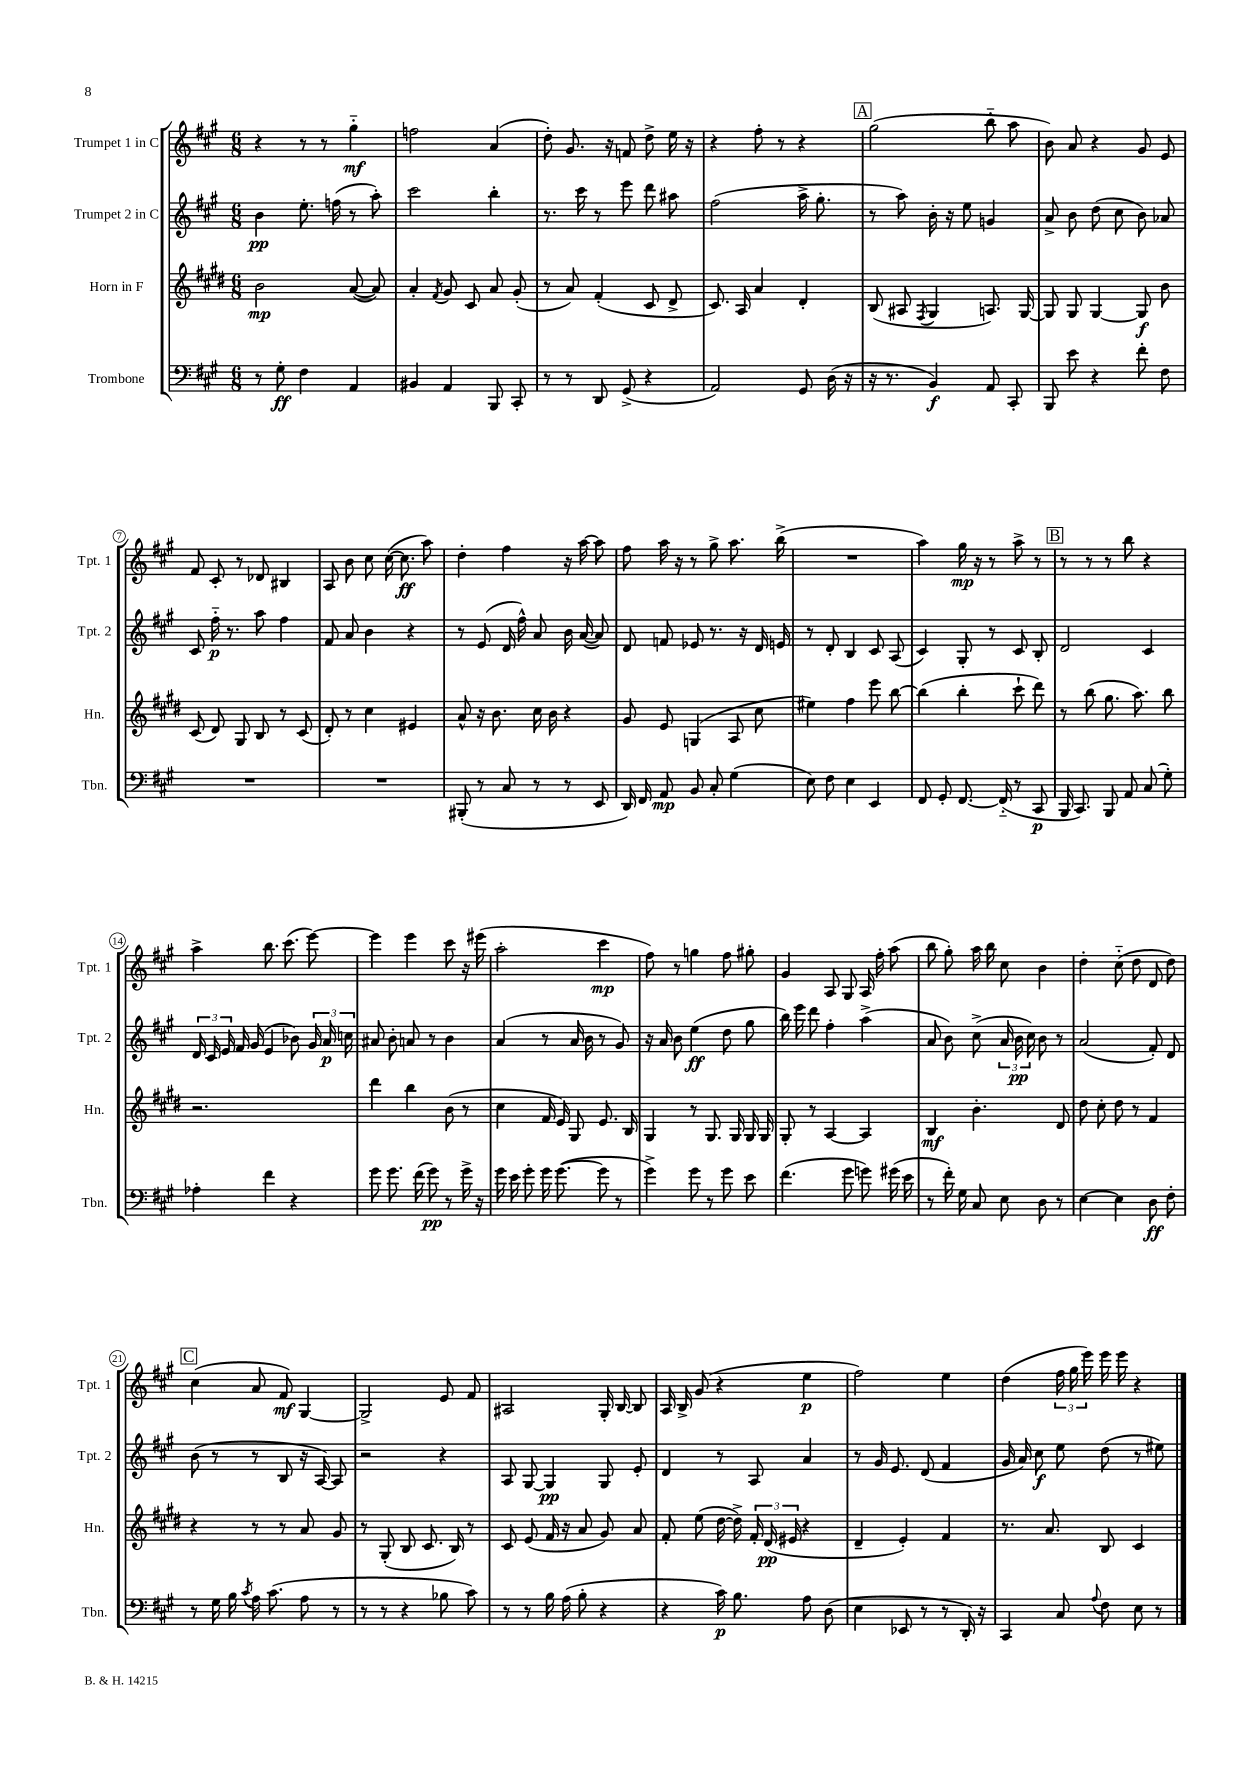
<<
\new StaffGroup <<
\new Staff = "s0" \with { instrumentName = "Trumpet 1 in C" shortInstrumentName = "Tpt. 1" } {
    \clef treble \key a \major \numericTimeSignature \time 6/8
    \autoBeamOff r4 r8 r8 gis''4-_\mf |
    f''2 a'4( |
    d''8-.) gis'8. r16 f'8 d''8-> e''16 r16 |
    r4 fis''8-. r8 r4 |
    \mark \markup { \box "A" } gis''2( b''8-_ a''8 |
    b'8) a'8 r4 gis'8 e'8 |
    fis'8 cis'8-. r8 des'8 bis4 |
    a8 b'8 cis''8 cis''16~( cis''8.\ff a''8) |
    d''4-. fis''4 r16 a''16~ a''8 |
    fis''8 a''16 r16 r8 gis''8-> a''8. b''16->( |
    R2. |
    a''4) gis''16\mp r16 r8 a''8-> r8 |
    \mark \markup { \box "B" } r8 r8 r8 b''8 r4 |
    a''4-> b''8. cis'''8.( e'''8~) |
    e'''4 e'''4 cis'''8 r16 eis'''16( |
    a''2-. cis'''4\mp |
    fis''8) r8 g''4 fis''8 gis''8-. |
    gis'4 a8 gis8 a16 fis''16-. a''8( |
    b''8 gis''8-.) a''16 b''16 cis''8 b'4 |
    d''4-. cis''8-_( d''8 d'8 d''8) |
    \mark \markup { \box "C" } cis''4( a'8 fis'8\mf) gis4~ |
    gis2-> e'8 fis'8 |
    ais2 gis16-. b16~ b8 |
    a16 b16-> gis'8( r4 e''4\p |
    fis''2) e''4 |
    d''4( \tuplet 3/2 { fis''16 gis''16 e'''16) } e'''16 e'''16 r4 \bar "|." |
}
\new Staff = "s1" \with { instrumentName = "Trumpet 2 in C" shortInstrumentName = "Tpt. 2" } {
    \clef treble \key a \major \numericTimeSignature \time 6/8
    \autoBeamOff b'4\pp e''8.-. f''16( r8 a''8-.) |
    cis'''2 b''4-. |
    r8. cis'''16 r8 e'''8 d'''8 ais''8 |
    fis''2( a''16-> gis''8.-. |
    \mark \markup { \box "A" } r8 a''8) b'16-. r16 e''8 g'4 |
    a'8-> b'8 d''8( cis''8 b'8) aes'8 |
    cis'8 fis''16-_\p r8. a''8 fis''4 |
    fis'8 a'8 b'4 r4 |
    r8 e'8( d'16 fis''16-^) a'8 b'16 a'16~( a'8) |
    d'8 f'8 ees'8 r8. r16 d'16 e'16 |
    r8 d'8-. b4 cis'8 a8( |
    cis'4) gis8-. r8 cis'8 b8-. |
    \mark \markup { \box "B" } d'2 cis'4 |
    \tuplet 3/2 { d'16 cis'16 e'16 } fis'16 gis'16( e'4 bes'8) \tuplet 3/2 { gis'16 a'16\p c''16 } |
    ais'8 b'8-. a'8 r8 b'4 |
    a'4( r8 a'16 b'16 r8 gis'8) |
    r16 a'16 b'8 e''4\ff( d''8 gis''8 |
    b''16) e'''16 d'''8 fis''4-. a''4->( |
    a'8 b'8) cis''8->( \tuplet 3/2 { a'16 b'16\pp cis''16) } b'8 r8 |
    a'2( fis'8-.) d'8 |
    \mark \markup { \box "C" } b'8( r8 r8 b8 r16 a16~) a8 |
    r2 r4 |
    a8 gis8~ gis4\pp gis8 e'8-. |
    d'4 r8 a8 a'4 |
    r8 gis'16 e'8. d'8( fis'4 |
    gis'16 a'16) cis''8\f e''8 d''8( r8 eis''8) \bar "|." |
}
\new Staff = "s2" \with { instrumentName = "Horn in F" shortInstrumentName = "Hn." } {
    \clef treble \key e \major \numericTimeSignature \time 6/8
    \autoBeamOff b'2\mp a'8~( a'8) |
    a'4-. \acciaccatura { fis'8 } gis'8 cis'8 a'8 gis'8-.( |
    r8 a'8) fis'4-.( cis'8 dis'8-> |
    cis'8.) a16 a'4 dis'4-. |
    \mark \markup { \box "A" } b8( ais8 \acciaccatura { fis8 } gis4 a8.) gis16~ |
    gis8 gis8 gis4~ gis8\f b'8 |
    cis'8( dis'8) gis8 b8 r8 cis'8( |
    dis'8-.) r8 cis''4 eis'4 |
    a'8-^ r16 b'8. cis''16 b'16 r4 |
    gis'8 e'8 g4( a8 cis''8 |
    eis''4) fis''4 e'''8 b''8~ |
    b''4( b''4-. cis'''8-! dis'''8) |
    \mark \markup { \box "B" } r8 b''8( gis''8. a''8.) b''8 |
    r2. |
    dis'''4 b''4 b'8( r8 |
    cis''4 fis'16 e'16) gis8 e'8. b16 |
    gis4 r8 gis8. gis16 gis16 gis16 |
    gis8-. r8 a4~ a4 |
    b4\mf b'4.-. dis'8 |
    dis''8 cis''8-. dis''8 r8 fis'4 |
    \mark \markup { \box "C" } r4 r8 r8 a'8 gis'8 |
    r8 gis8-.( b8 cis'8. b16) r8 |
    cis'8 e'8( fis'16 r16 a'8 gis'8) a'8 |
    fis'8-. e''8( dis''16~ dis''16->) \tuplet 3/2 { fis'16-. dis'16\pp( eis'16 } r4 |
    dis'4-- e'4-.) fis'4 |
    r8. a'8. b8 cis'4 \bar "|." |
}
\new Staff = "s3" \with { instrumentName = "Trombone" shortInstrumentName = "Tbn." } {
    \clef bass \key a \major \numericTimeSignature \time 6/8
    \autoBeamOff r8 gis8-.\ff fis4 a,4 |
    bis,4 a,4 b,,8 cis,8-. |
    r8 r8 d,8 gis,8->( r4 |
    a,2) gis,8 d16( r16 |
    \mark \markup { \box "A" } r16 r8. b,4\f) a,8 cis,8-. |
    b,,8 e'8 r4 fis'8-. fis8 |
    R2. |
    R2. |
    bis,,8-.( r8 cis8 r8 r8 e,8 |
    d,16) fis,16 a,8\mp b,8 cis8-. gis4( |
    e8) fis8 e4 e,4 |
    fis,8 gis,8-. fis,8.~ fis,16-_( r8 cis,8\p |
    \mark \markup { \box "B" } b,,16 cis,8.) b,,8 a,8 cis8( gis8-.) |
    aes4-. fis'4 r4 |
    gis'8 gis'8. fis'16( gis'8\pp) r8 gis'16-> r16 |
    gis'16 e'16 gis'8-. gis'16 gis'8.~( gis'8 r8 |
    gis'4->) gis'8 r8 gis'8 e'8 |
    fis'4.( gis'8 g'8) gis'16( e'16 |
    r8 fis'16-.) gis16 cis8 e8 d8 r8 |
    e4~ e4 d8\ff fis8-. |
    \mark \markup { \box "C" } r8 gis16 b16 \acciaccatura { cis'8 } a16 cis'8.( a8 r8 |
    r8 r8 r4 bes8 cis'8) |
    r8 r8 b16 a16( b8-. r4 |
    r4 cis'16\p) b8. a8 d8( |
    e4 ees,8 r8 r8 d,16-.) r16 |
    cis,4 cis8 \appoggiatura { a8 } fis8 e8 r8 \bar "|." |
}
>>
>>
\layout { \context { \Score \override BarNumber.stencil = #(make-stencil-circler 0.1 0.3 ly:text-interface::print) } }
